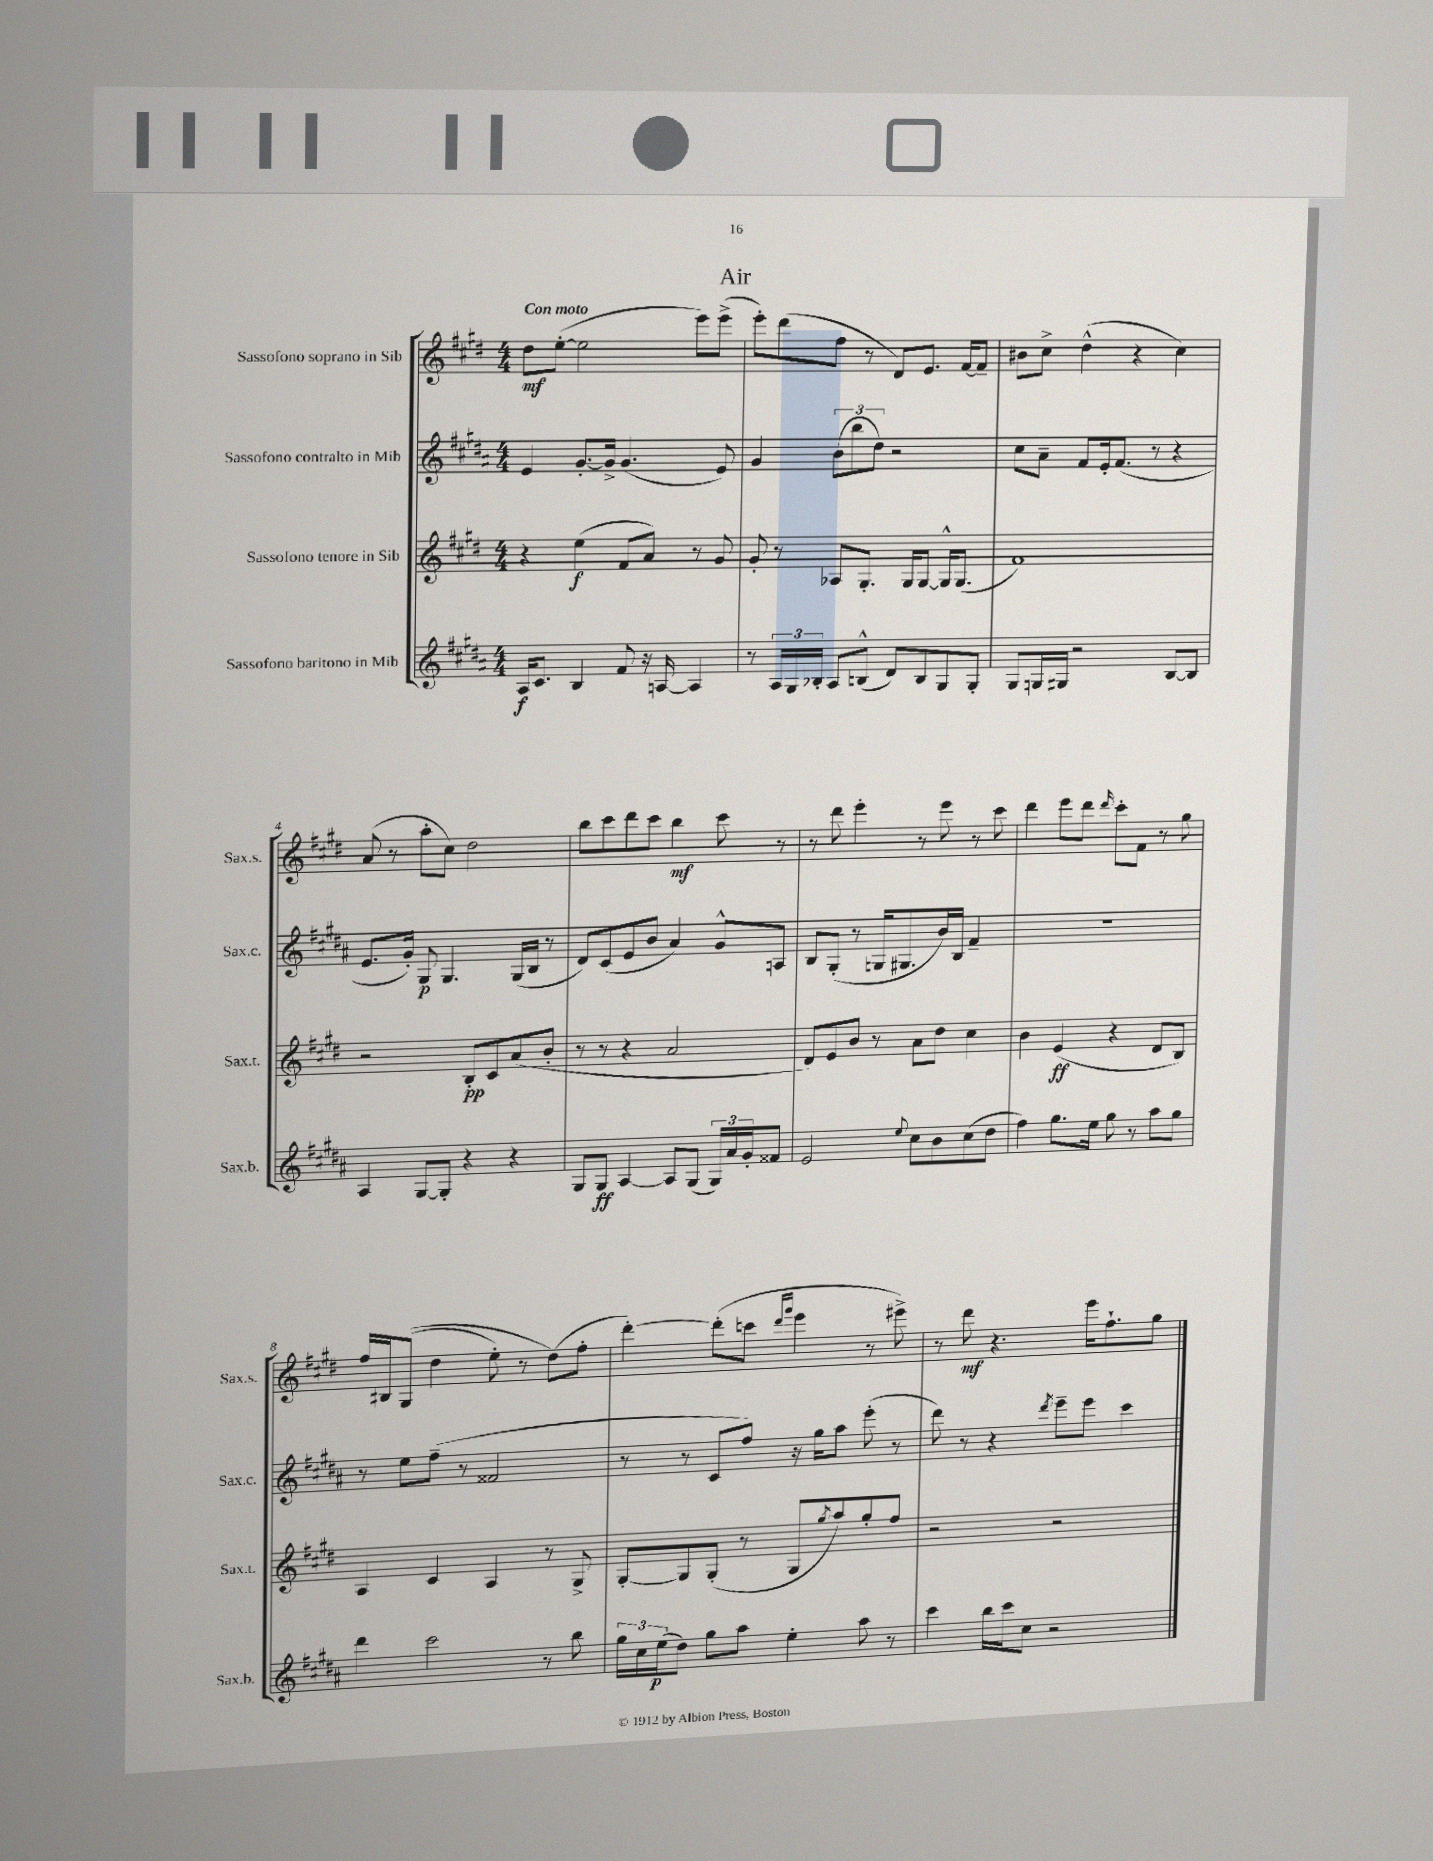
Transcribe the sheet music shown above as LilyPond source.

\header { title = "Air" }
<<
\new StaffGroup <<
\new Staff = "s0" \with { instrumentName = "Sassofono soprano in Sib" shortInstrumentName = "Sax.s." } {
    \clef treble \key e \major \numericTimeSignature \time 4/4 \tempo "Con moto"
    dis''8\mf e''8~-.( e''2 e'''8) e'''8->( |
    e'''8-.) dis'''8( fis''8 r8 dis'8) e'8. fis'16~ fis'8-- |
    bis'8 cis''8-> dis''4-^( r4 cis''4) |
    a'8( r8 a''8-. cis''8) dis''2 |
    b''8 cis'''8 dis'''8 cis'''8 b''4\mf cis'''8 r8 |
    r8 dis'''8 e'''4-. r8 e'''8 r8 cis'''8 |
    dis'''4 e'''8 dis'''8 \grace { dis'''16 } cis'''8-. fis'8 r8 gis''8 |
    fis''16 bis16 gis8(\( dis''4 e''8-.) r8 dis''8(\) fis''8-. |
    dis'''4~-.) dis'''8-.( c'''8 \grace { dis'''16 gis'''16 } e'''4 r8 eis'''8->) |
    r8 dis'''8\mf r4. e'''16 fis''8.-! gis''8 \bar "|." |
}
\new Staff = "s1" \with { instrumentName = "Sassofono contralto in Mib" shortInstrumentName = "Sax.c." } {
    \clef treble \key b \major \numericTimeSignature \time 4/4
    e'4 gis'8.~-. gis'16-> gis'4.( e'8) |
    gis'4 \tuplet 3/2 { b'8( b''8 dis''8) } r2 |
    cis''8 ais'8-- fis'8 e'16-. fis'8.( r8 r4 |
    e'8. gis'16-.) gis8\p gis4. gis16( b16 r8 |
    dis'8) cis'8( e'8 b'8 ais'4) gis'8-^ a8 |
    b8 gis8-.( r8 g16 gis8. b'16) b16 fis'4-- |
    R1 |
    r8 e''8 fis''8--( r8 fisis'2 |
    r8 r8 cis'8 fis''8) r16 gis''16 ais''8 e'''8-.( r8 |
    dis'''8) r8 r4 \acciaccatura { dis'''8 } e'''8-- e'''8 cis'''4 \bar "|." |
}
\new Staff = "s2" \with { instrumentName = "Sassofono tenore in Sib" shortInstrumentName = "Sax.t." } {
    \clef treble \key e \major \numericTimeSignature \time 4/4
    r4 e''4\f( fis'8 a'8) r8 gis'8 |
    gis'8-. r8 aes8 gis8.-. gis16 gis8~ gis16-^ gis8.( |
    fis'1) |
    r2 b8-.\pp cis'8 a'8( b'8-. |
    r8 r8 r4 a'2 |
    dis'8) e'8 b'8 r8 a'8 dis''8 cis''4 |
    b'4 e'4\ff( r4 dis'8 b8) |
    a4 cis'4 a4 r8 gis8-> |
    gis8~-. gis8 gis8-.( r8 gis8 \acciaccatura { gis''8 } a''8) gis''8-. fis''8 |
    r2 r2 \bar "|." |
}
\new Staff = "s3" \with { instrumentName = "Sassofono baritono in Mib" shortInstrumentName = "Sax.b." } {
    \clef treble \key b \major \numericTimeSignature \time 4/4
    ais16\f cis'8. b4 fis'8 r16 a16~ a4 |
    r8 \tuplet 3/2 { ais16 gis16 bes16-. } ais8 b8-^( dis'8) b8 gis8 gis8-. |
    gis8 g16 gis16 r2 b8~ b8 |
    ais4 gis8~ gis8-. r4 r4 |
    gis8 gis8\ff ais4~ ais8 gis8( \tuplet 3/2 { gis16) ais'16 gis'16-. } fisis'8 |
    e'2 \appoggiatura { e''8 } cis''8 b'8 cis''8( dis''8 |
    fis''4) gis''8. e''16 gis''8 r8 ais''8 gis''8 |
    dis'''4 cis'''2 r8 b''8 |
    \tuplet 3/2 { gis''16 cis''16 e''16\p( } dis''8) gis''8 ais''8 e''4-. ais''8 r8 |
    cis'''4 b''16 cis'''16 cis''8 r2 \bar "|." |
}
>>
>>
